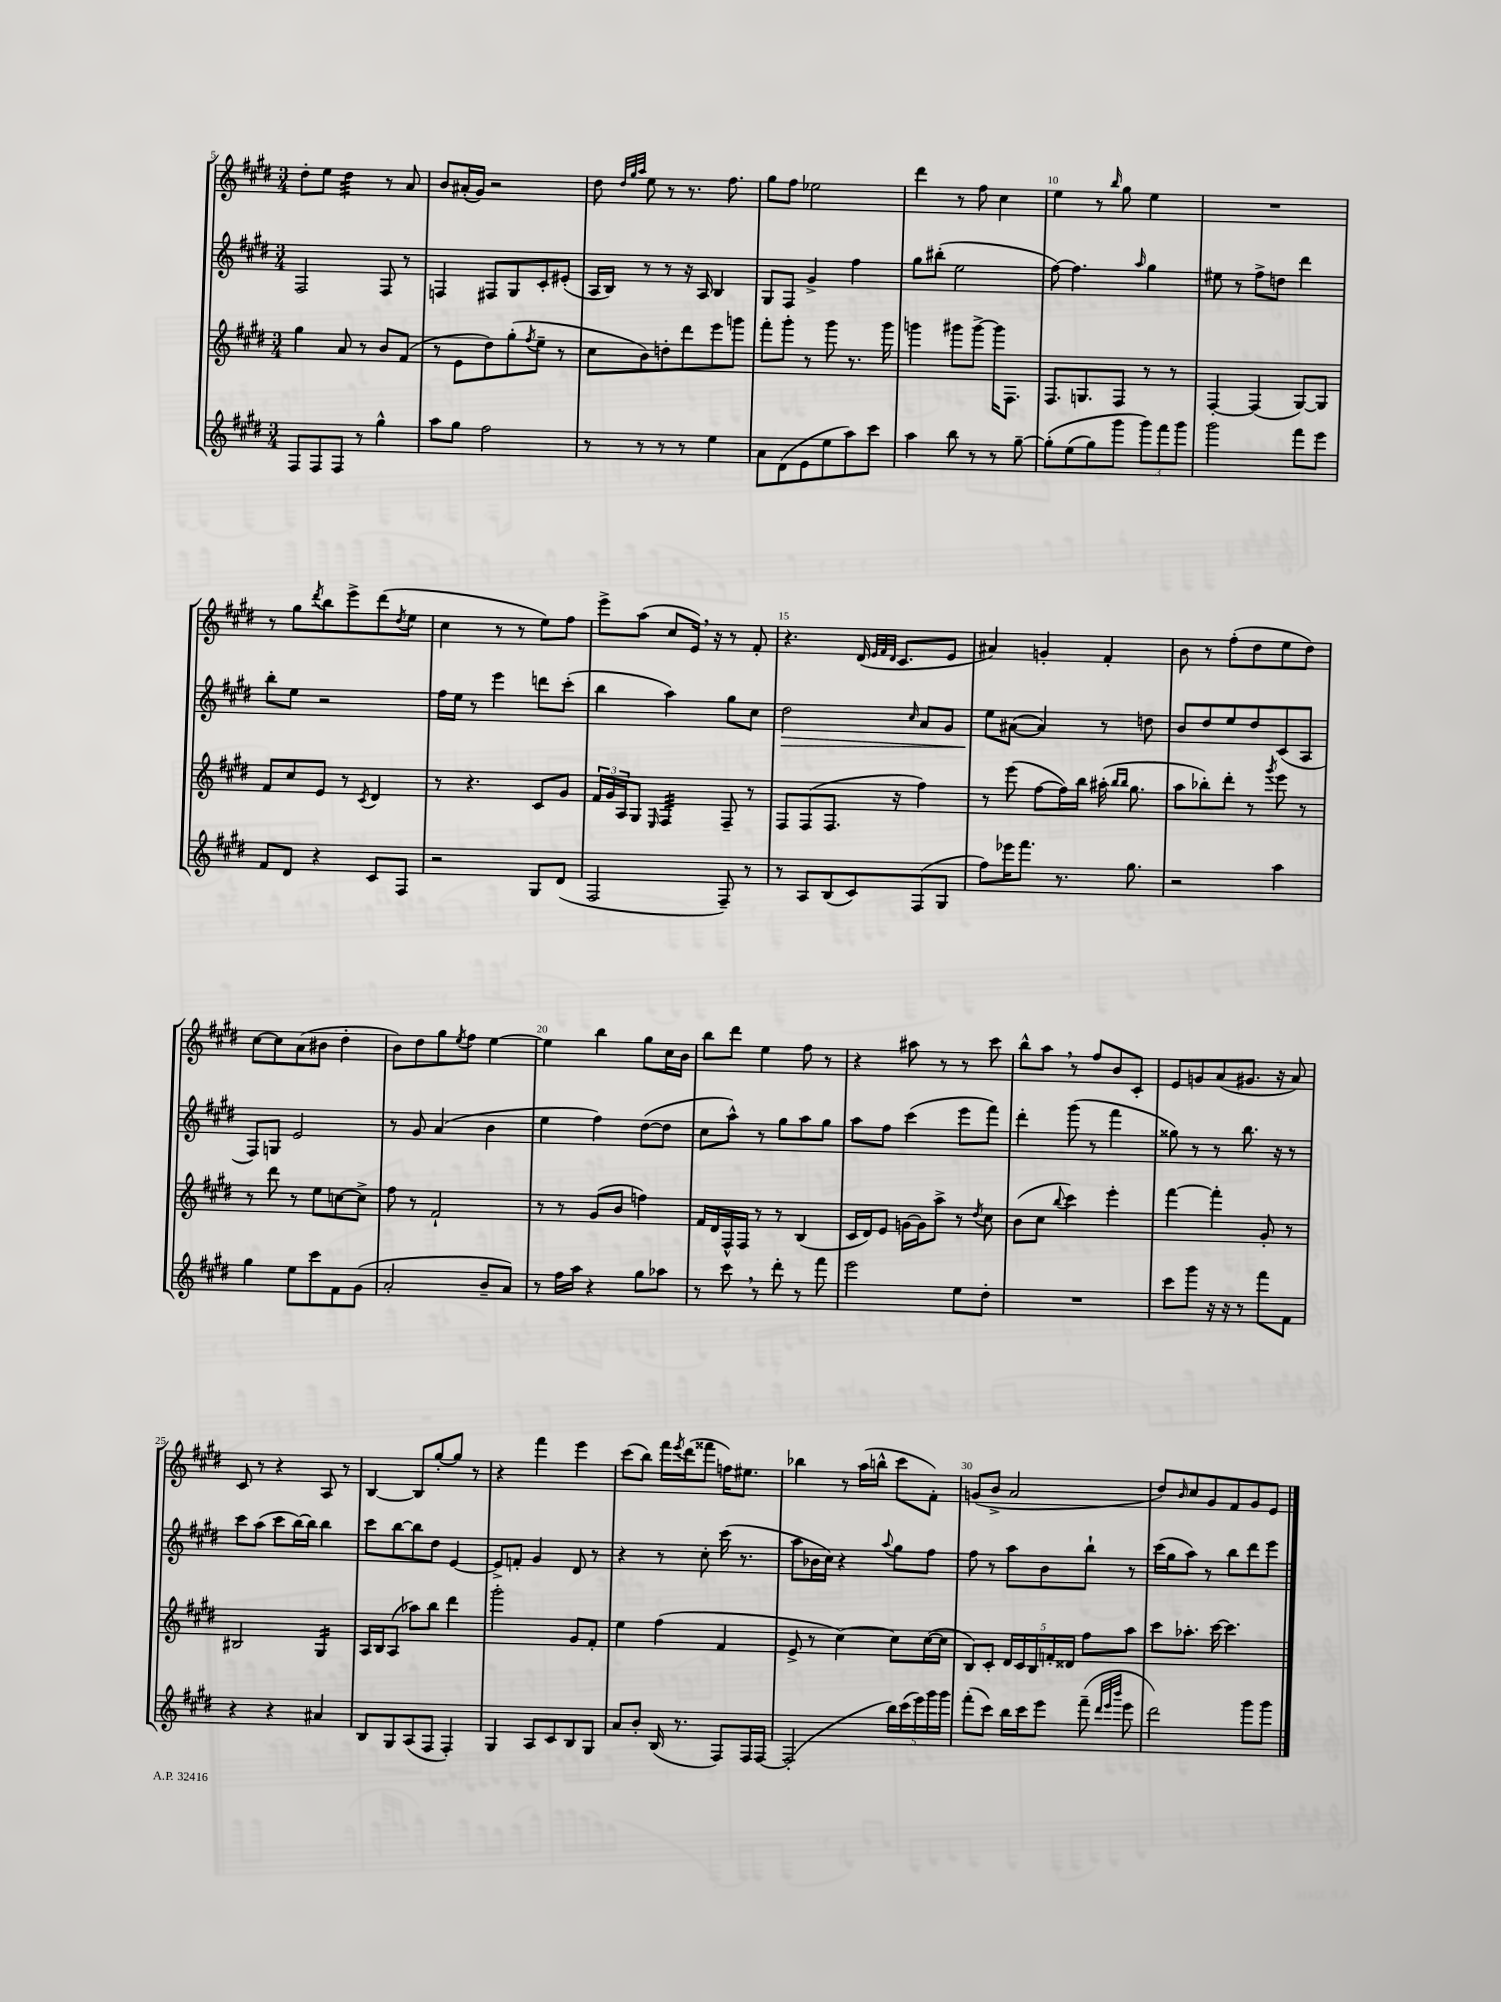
<<
\new StaffGroup <<
\new Staff = "s0" {
    \clef treble \key e \major \numericTimeSignature \time 3/4
    dis''8-. e''8 dis''4:32 r8 a'8 |
    b'8 ais'16-.( gis'16) r2 |
    dis''8 \grace { dis''32 gis''32 a''32 } e''8 r8 r8. fis''8. |
    gis''8 fis''8 ees''2 |
    dis'''4 r8 fis''8 cis''4 |
    e''4 r8 \grace { b''16 } gis''8 e''4 |
    R2. |
    r8 gis''8 \acciaccatura { dis'''8 } b''8 e'''8-> dis'''8( \acciaccatura { dis''8 } e''8 |
    cis''4 r8 r8 e''8) fis''8 |
    e'''8-> a''8( cis''8 e'16) \breathe r16 r8 fis'8-. |
    r4. dis'16( \grace { e'32 fis'32 dis'32 } cis'8. e'8 |
    ais'4) g'4-. fis'4-. |
    b'8 r8 fis''8-.( dis''8 e''8 dis''8) |
    cis''8~ cis''8 a'8( bis'8 dis''4-. |
    b'8) dis''8 gis''8 \acciaccatura { e''8 } fis''8 e''4~ |
    e''4 b''4 gis''8 cis''16 b'16 |
    b''8 dis'''8 e''4 fis''8 r8 |
    r4 ais''8 r8 r8 cis'''8 |
    b''8-^ a''8 \breathe r8 fis''8 b'8 cis'8-. |
    e'8 g'8 a'8( gis'8. r16 a'8) |
    cis'8 r8 r4 a8 r8 |
    b4~ b8 gis''8~-. gis''8 r8 |
    r4 fis'''4 e'''4 |
    cis'''8( b''8) fis'''16 \acciaccatura { e'''8 } dis'''16( fisis'''8 f''16) eis''8. |
    bes''4 r8 a''16( b''16-^ cis'''8 fis'8-.) |
    g'8( b'8-> a'2 |
    dis''8) \grace { b'16 } cis''8 gis'8 fis'8 gis'8 e'8 \bar "|." |
}
\new Staff = "s1" {
    \clef treble \key e \major \numericTimeSignature \time 3/4
    fis2 fis8 r8 |
    f4 fis8 gis8 cis'8-. eis'8-.( |
    a16 b16) r8 r8 r16 a16 b4 |
    gis8 fis8 gis'4-> fis''4 |
    gis''8 bis''8-.( e''2 |
    fis''8~) fis''4. \grace { a''16 } gis''4 |
    eis''8 r8 fis''8-> d''8 dis'''4 |
    b''8-. e''8 r2 |
    fis''16 e''16 r8 e'''4 d'''8 cis'''8-.( |
    b''4 a''4) gis''8 cis''8 |
    dis''2\> \grace { cis''16 } a'8 gis'8 |
    e''8\! ais'8~( ais'4) r8 d''8 |
    b'8 dis''8 e''8 dis''8 cis'8( a8 |
    fis8) g8 e'2 |
    r8 gis'8 a'4( b'4 |
    e''4 fis''4) dis''8~( dis''8 |
    cis''8 a''8-^) r8 gis''8 a''8 gis''8 |
    a''8 fis''8 cis'''4( e'''8 fis'''8) |
    dis'''4-. gis'''8( r8 fis'''4 |
    gisis''8) r8 r8 b''8. r16 r8 |
    cis'''8 a''8( cis'''8 b''16~) b''16 b''4 |
    cis'''8 b''8~ b''8 dis''8 e'4~ |
    e'8-> f'8-. gis'4 dis'8 r8 |
    r4 r8 cis''8-. cis'''16( r8. |
    a''8 bes'16 cis''16) r4 \appoggiatura { a''8 } gis''8 fis''8 |
    fis''8 r8 a''8 b'8 b''8-! r8 |
    cis'''16( gis''16 a''8) r8 b''8 dis'''8 e'''8 \bar "|." |
}
\new Staff = "s2" {
    \clef treble \key e \major \numericTimeSignature \time 3/4
    gis''4 a'8 r8 b'8 fis'8( |
    r8 e'8 dis''8) gis''8-.( \acciaccatura { fis''8 } e''8-- r8 |
    cis''8 b'8) d''8-. dis'''8 e'''8 g'''8 |
    fis'''8-. gis'''8-. r8 gis'''8 r8. gis'''16 |
    g'''4 gis'''8 gis'''8~-> gis'''16 fis8. |
    fis8. g8. fis8 r8 r8 |
    fis4~-. fis4( gis8~) gis8 |
    fis'8 cis''8 e'8 r8 \acciaccatura { cis'8 } dis'4 |
    r8 r4. cis'8 gis'8 |
    \tuplet 3/2 { fis'16 gis'16 a16 } gis8 \grace { e16 } fis4:32 fis8-- r8 |
    fis8 fis8( fis8. r16 fis''4) |
    r8 e'''8( fis''8~ fis''16) b''16 ais''16-.( \grace { b''16 b''16 } gis''8. |
    a''8 bes''8-.) dis'''8-. r8 \acciaccatura { gis'''8 } e'''8 r8 |
    r8 dis'''8 r8 e''8 c''8~ c''8-> |
    fis''8 r8 fis'2-! |
    r8 r8 gis'8( b'8 f''4) |
    fis'16 dis'16 fis16-^ fis16 r8 r8 b4( |
    cis'16 dis'16) e'8 g'16~ g'16 a''8-> r8 \acciaccatura { dis''8 } cis''8 |
    b'8( cis''8 \appoggiatura { b''8 } cis'''4) e'''4-. |
    fis'''4~ fis'''4-. gis'8-. r8 |
    bis2 gis4:16 |
    a16 b16 a8( aes''8) b''8 dis'''4 |
    gis'''2-. gis'8 fis'8-. |
    e''4 fis''4( fis'4 |
    e'8-> r8 cis''4~) cis''8 cis''16~( cis''16 |
    b8) cis'8-. \tuplet 5/4 { dis'16 cis'16 b16 f'16-. disis'16 } fis''8 a''8 |
    cis'''8 aes''8.-. cis'''16~ cis'''4. \bar "|." |
}
\new Staff = "s3" {
    \clef treble \key e \major \numericTimeSignature \time 3/4
    fis8 fis8 fis8 r8 gis''4-^ |
    a''8 gis''8 fis''2 |
    r8 r8 r8 r8 e''4 |
    a'8 dis'8( e'8 e''8 a''8) cis'''8 |
    a''4 b''8 r8 r8 gis''8~-- |
    gis''8-.\( e''8( gis''8) gis'''8 \tuplet 3/2 { gis'''8\) fis'''8 gis'''8 } |
    gis'''2 fis'''8 e'''8 |
    fis'8 dis'8 r4 cis'8 fis8 |
    r2 gis8 dis'8( |
    fis2 fis8--) r8 |
    r8 a8 b8( cis'8) fis8( gis8 |
    fis''8) ees'''16 fis'''8. r8. gis''8. |
    r2 a''4 |
    gis''4 e''8 cis'''8 fis'8 gis'8( |
    a'2-. b'8-- a'8) |
    r8 fis''16 a''16 r4 gis''8 aes''8 |
    r8 cis'''8 \breathe r8 dis'''8-. r8 fis'''8 |
    e'''2 e''8 dis''8-. |
    R2. |
    cis'''8 gis'''8 r16 r16 r8 fis'''8 fis'8 |
    r4 r4 ais'4 |
    b8 gis8 a8( fis8 fis4-.) |
    gis4 a8 cis'8 b8 gis8 |
    a'8 b'8-. b16( r8. fis8) fis16 fis16~ |
    fis2-.( \tuplet 5/4 { b''16) cis'''16( e'''16) gis'''16 gis'''16 } |
    fis'''8-.( cis'''8) b''16 cis'''16 e'''8 fis'''8--( \grace { dis'''32 e'''32 b'''32 } e'''8 |
    dis'''2) gis'''8 gis'''8 \bar "|." |
}
>>
>>
\layout { \context { \Score currentBarNumber = #5 \override BarNumber.break-visibility = ##(#f #t #t) barNumberVisibility = #(every-nth-bar-number-visible 5) } }
